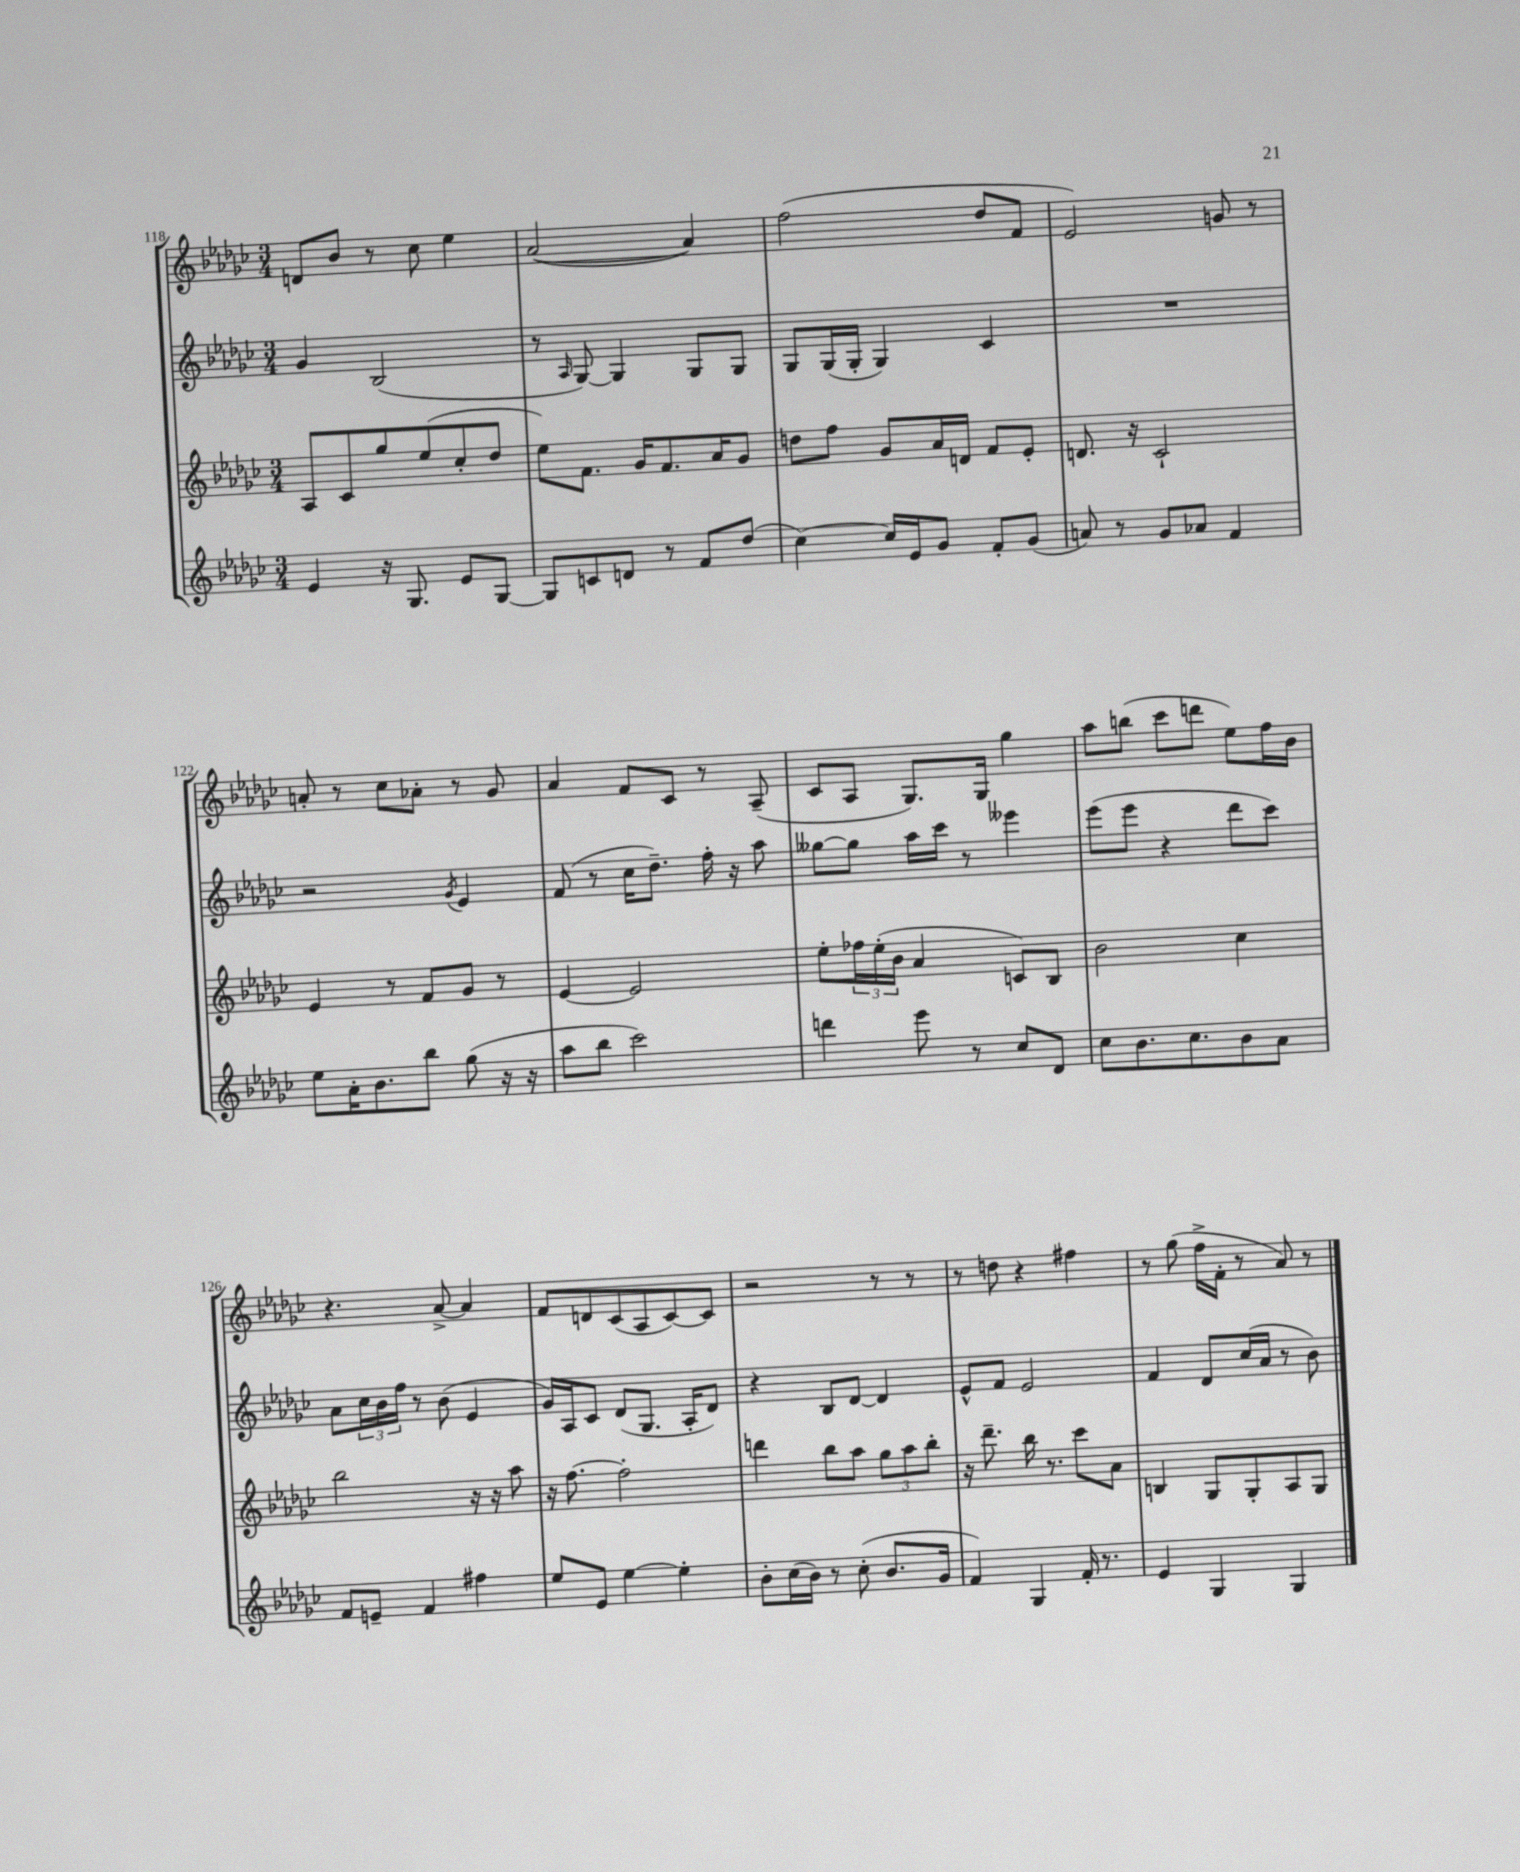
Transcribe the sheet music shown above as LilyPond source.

<<
\new StaffGroup <<
\new Staff = "s0" {
    \clef treble \key ges \major \numericTimeSignature \time 3/4
    d'8 bes'8 r8 ces''8 ees''4 |
    aes'2~( aes'4) |
    f''2( des''8 f'8 |
    ees'2) g'8 r8 |
    a'8-. r8 ces''8 aes'8-. r8 ges'8 |
    aes'4 f'8 ces'8 r8 aes8--( |
    ces'8 aes8 ges8.) ges16 ges''4 |
    aes''8 b''8( ces'''8 d'''8 ees''8) f''16 bes'16 |
    r4. aes'8~-> aes'4 |
    f'8 d'8 ces'8( aes8 ces'8~) ces'8 |
    r2 r8 r8 |
    r8 d''8 r4 fis''4 |
    r8 ges''8( f''16-> f'16-. r8 aes'8) r8 \bar "|." |
}
\new Staff = "s1" {
    \clef treble \key ges \major \numericTimeSignature \time 3/4
    ges'4 bes2( |
    r8 \grace { aes16 } ges8~) ges4 ges8 ges8 |
    ges8 ges16( ges16-. ges4) ces'4 |
    R2. |
    r2 \acciaccatura { ges'8 } ees'4 |
    f'8( r8 ces''16 des''8.--) f''16-. r16 aes''8 |
    geses''8~ geses''8 aes''16 ces'''16 r8 eeses'''4 |
    ees'''8( ees'''8 r4 des'''8 ces'''8) |
    aes'8 \tuplet 3/2 { ces''16 bes'16 f''16 } r8 bes'8( ees'4 |
    ges'16) aes16 ces'8 des'8( ges8. aes16-. des'8) |
    r4 bes8 des'8~ des'4 |
    ees'8-^ f'8 ees'2 |
    f'4 des'8 ces''16( aes'16 r8 bes'8) \bar "|." |
}
\new Staff = "s2" {
    \clef treble \key ges \major \numericTimeSignature \time 3/4
    aes8 ces'8 ges''8 ees''8( ces''8-. des''8 |
    ees''8) f'8. ges'16 f'8. aes'16 ges'8 |
    d''8 f''8 ges'8 aes'16 d'16 f'8 ees'8-. |
    d'8. r16 ces'2-! |
    ees'4 r8 f'8 ges'8 r8 |
    ees'4~ ees'2 |
    ees''8-. \tuplet 3/2 { fes''16 ees''16-.( bes'16 } aes'4 c'8) bes8 |
    bes'2 ces''4 |
    bes''2 r16 r16 aes''8 |
    r16 f''8.~ f''2-. |
    d'''4 bes''8 aes''8 \tuplet 3/2 { ges''8 aes''8 bes''8-. } |
    r16 des'''8.-- bes''16 r8. ces'''8 aes'8 |
    b4 ges8 ges8-. aes8 ges8 \bar "|." |
}
\new Staff = "s3" {
    \clef treble \key ges \major \numericTimeSignature \time 3/4
    ees'4 r16 ges8. ees'8 ges8~ |
    ges8 c'8 d'8 r8 f'8 des''8( |
    ces''4~) ces''16 ees'16 ges'8 f'8-. ges'8( |
    a'8) r8 ges'8 aes'8 f'4 |
    ees''8 aes'16-. bes'8. bes''8 ges''8( r16 r16 |
    aes''8 bes''8 ces'''2) |
    d'''4 ees'''8 r8 ces''8 des'8 |
    ces''8 bes'8. ces''8. bes'8 aes'8 |
    f'8 e'8-- f'4 fis''4 |
    ees''8 ees'8 ees''4~ ees''4-. |
    bes'8-. ces''16( bes'16) r8 ces''8-.( bes'8. ges'16 |
    f'4) ges4 f'16-. r8. |
    ees'4 ges4 ges4 \bar "|." |
}
>>
>>
\layout { \context { \Score currentBarNumber = #118 } }
